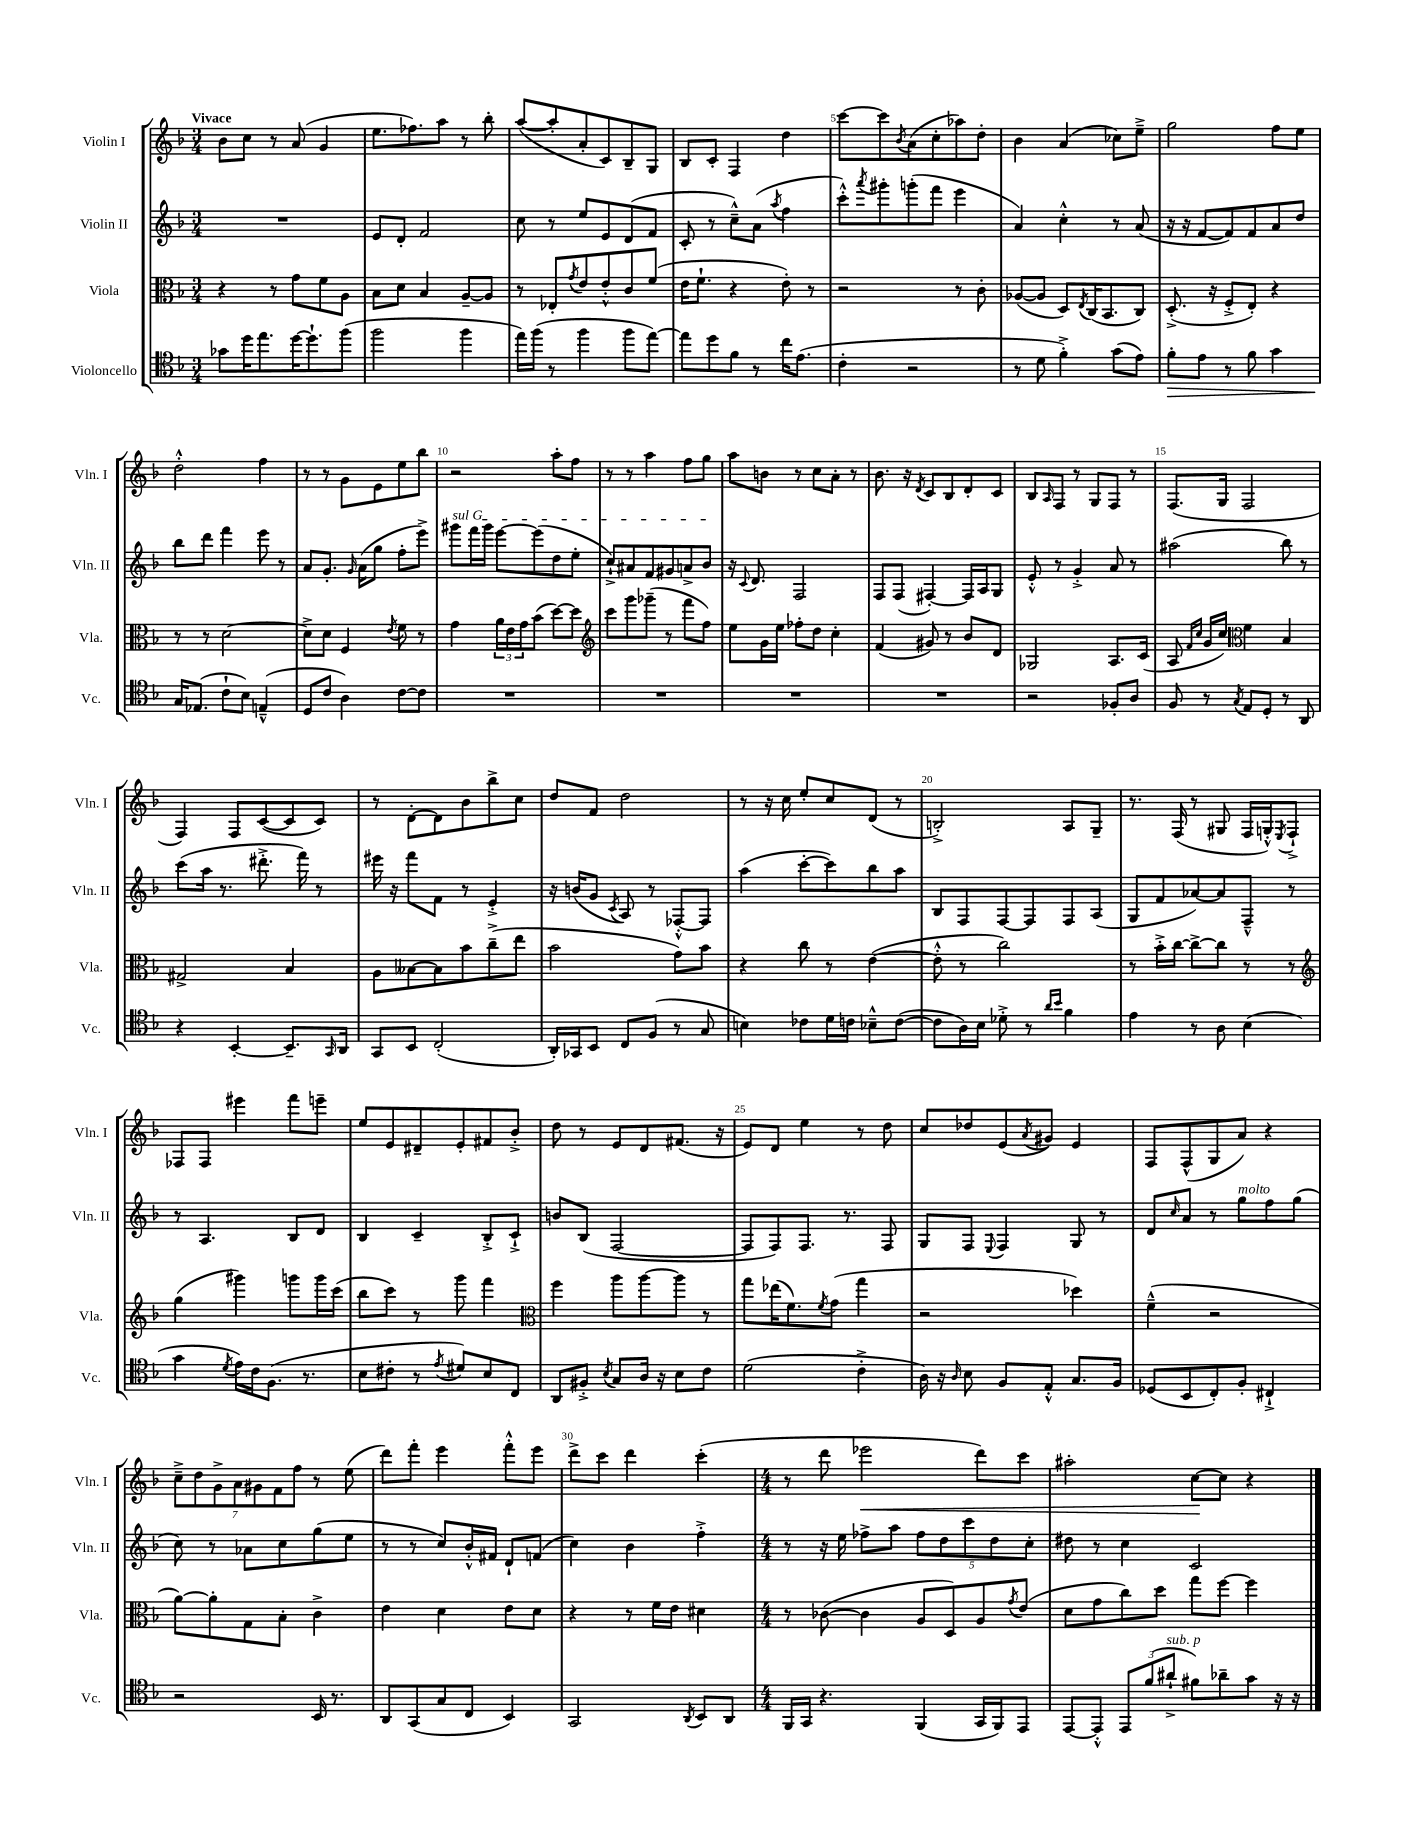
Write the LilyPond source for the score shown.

<<
\new StaffGroup <<
\new Staff = "s0" \with { instrumentName = "Violin I" shortInstrumentName = "Vln. I" } {
    \clef treble \key f \major \numericTimeSignature \time 3/4 \tempo "Vivace"
    bes'8 c''8 r8 a'8( g'4 |
    e''8. fes''8.) a''8 r8 bes''8-. |
    a''8~( a''8-. a'8-. c'8) bes8-- g8 |
    bes8 c'8-. f4 d''4 |
    c'''8~ c'''8 \acciaccatura { bes'8 } a'8( c''8-. aes''8) d''8-. |
    bes'4 a'4( ces''8) e''8---> |
    g''2 f''8 e''8 |
    d''2-.-^ f''4 |
    r8 r8 g'8 e'8 e''8 bes''8 |
    r2 a''8-. f''8 |
    r8 r8 a''4 f''8 g''8 |
    a''8 b'8 r8 c''8 a'8-. r8 |
    bes'8. r16 \acciaccatura { d'8 } c'8 bes8 d'8-. c'8 |
    bes8 \grace { a16 } f8 r8 g8 f8 r8 |
    f8.( g16 f2 |
    f4) f8 c'8~( c'8 c'8) |
    r8 d'8~-. d'8 bes'8 bes''8-> c''8 |
    d''8 f'8 d''2 |
    r8 r16 c''16 e''8-. c''8 d'8( r8 |
    b2-.->) a8 g8-- |
    r8. f16( r8 gis8 f16 g16-.-^) \acciaccatura { e8 } f8-!-> |
    fes8 fes8 eis'''4 f'''8 e'''8-- |
    e''8 e'8 dis'8-- e'8-. fis'8 bes'8-.-> |
    d''8 r8 e'8 d'8 fis'8.( r16 |
    e'8) d'8 e''4 r8 d''8 |
    c''8 des''8 e'8( \acciaccatura { a'8 } gis'8) e'4 |
    f8 f8-^( g8 a'8) r4 |
    \tuplet 7/4 { c''8---> d''8 g'8-> a'8 gis'8 f'8 f''8 } r8 e''8( |
    d'''8) f'''8-. e'''4 f'''8-.-^ e'''8 |
    d'''8-> c'''8 d'''4 c'''4-.( |
    \numericTimeSignature \time 4/4 r8 d'''8 ees'''2\< d'''8) c'''8 |
    ais''2-. c''8~\! c''8 r4 \bar "|." |
}
\new Staff = "s1" \with { instrumentName = "Violin II" shortInstrumentName = "Vln. II" } {
    \clef treble \key f \major \numericTimeSignature \time 3/4
    R2. |
    e'8 d'8-. f'2 |
    c''8 r8 e''8 e'8 d'8( f'8 |
    c'8-. r8 c''8---^) a'8( \acciaccatura { a''8 } f''4 |
    c'''8-.-^) \acciaccatura { a'''8 } gis'''8-. g'''8-.( f'''8 e'''4 |
    a'4) c''4-.-^ r8 a'8( |
    r16 r16 f'8~ f'8) f'8 a'8 d''8 |
    bes''8 d'''8 f'''4 e'''8 r8 |
    a'8 g'8.-. \grace { g'16 } a'16( g''8 f''8-. e'''8->) |
    \once \override TextSpanner.bound-details.left.text = \markup { \italic "sul G" } gis'''8\startTextSpan f'''16 gis'''16 e'''8~ e'''8( d''8 e''8-. |
    c''8-!->) ais'8 f'8 gis'8 a'8-> bes'8\stopTextSpan |
    r16 \appoggiatura { c'8 } d'8. f2 |
    f8 f8( fis4~-.) fis16 a16 g8 |
    e'8-.-^ r8 g'4-.-> a'8 r8 |
    ais''2( bes''8) r8 |
    c'''8( a''16 r8. dis'''8.-.-> f'''16) r8 |
    eis'''16 r16 f'''8 f'8 r8 e'4-.-> |
    r16 b'16( g'8 \acciaccatura { c'8 } a8) r8 fes8~-.-^ fes8 |
    a''4( c'''8~-. c'''8) bes''8 a''8 |
    bes8 f8 f8~ f8 f8 a8( |
    g8 f'8 aes'8~) aes'8 f8---^ r8 |
    r8 a4. bes8 d'8 |
    bes4 c'4-- bes8-.-> c'8-!-> |
    b'8 bes8( f2~ |
    f8 f8) f8. r8. f8 |
    g8 f8 \appoggiatura { e8 } f4 g8 r8 |
    d'8 \grace { c''16 } a'8 r8 g''8^\markup { \italic "molto" } f''8 g''8( |
    c''8) r8 aes'8 c''8 g''8( e''8 |
    r8 r8 c''8) bes'16-.-^ fis'16 d'8-! f'8( |
    c''4) bes'4 f''4-.-> |
    \numericTimeSignature \time 4/4 r8 r16 e''16 fes''8-> a''8 \tuplet 5/4 { fes''8 d''8 c'''8 d''8 c''8-. } |
    dis''8 r8 c''4 c'2 \bar "|." |
}
\new Staff = "s2" \with { instrumentName = "Viola" shortInstrumentName = "Vla." } {
    \clef alto \key f \major \numericTimeSignature \time 3/4
    r4 r8 g'8 f'8 a8 |
    bes8 d'8 bes4 a8~-- a8 |
    r8 ees8-. \acciaccatura { g'8 } e'8 e'8-.-^ c'8 f'8( |
    e'16 f'8.-! r4 e'8-.) r8 |
    r2 r8 c'8-. |
    aes8~( aes8 d8) \acciaccatura { e8 } c16( bes,8. c8) |
    d8.-.->( r16 f8-.-> e8-.) r4 |
    r8 r8 d'2~ |
    d'8-> d'8 f4 \acciaccatura { e'8 } f'8 r8 |
    g'4 \tuplet 3/2 { a'16 e'16 g'16 } bes'8( d''8~) d''8 |
    \clef treble c'''8 g'''8 ges'''8--( r8 f'''8 f''8) |
    e''8 g'16 e''16 fes''8-. d''8 c''4-. |
    f'4( gis'8) r8 bes'8 d'8 |
    ges2 a8. c'16( |
    a8 \grace { f'16 c''16 } g'16 c''16) \clef alto f'4 bes4 |
    gis2-> bes4 |
    a8 beses8~ beses8 bes'8 c''8--->( e''8 |
    bes'2 g'8) bes'8 |
    r4 c''8 r8 e'4~( |
    e'8-.-^ r8 c''2) |
    r8 bes'16-.-> c''16~ c''8~-> c''8 r8 r8 |
    \clef treble g''4( gis'''4) g'''8 g'''16 c'''16( |
    bes''8 c'''8) r8 g'''8 f'''4 |
    \clef alto f''4 a''8 a''8~ a''8 r8 |
    g''8 ees''16( f'8.) \acciaccatura { f'8 } g'8( g''4 |
    r2 des''4) |
    f'4---^( r2 |
    a'8~) a'8-. g8 bes8-. c'4-> |
    e'4 d'4 e'8 d'8 |
    r4 r8 f'16 e'16 dis'4 |
    \numericTimeSignature \time 4/4 r8 ces'8~( ces'4 a8 d8) a8 \acciaccatura { g'8 } e'8( |
    d'8 g'8 c''8) d''8 g''8 f''8~ f''4 \bar "|." |
}
\new Staff = "s3" \with { instrumentName = "Violoncello" shortInstrumentName = "Vc." } {
    \clef tenor \key f \major \numericTimeSignature \time 3/4
    ges'8 d''16 e''8. d''16~ d''8.-! f''8( |
    f''2 f''4 |
    e''16) f''16( r8 f''4 f''8 e''8~) |
    e''8 d''8 f'8 r8 c''16 e'8.( |
    c'4-. r2 |
    r8 d'8 f'4-.->) g'8( e'8) |
    f'8-.\> e'8 r8 f'8 g'4 |
    g16\! ees8.( c'8-! bes8) e4---^( |
    d8 c'8 a4) c'8~ c'8 |
    R2. |
    R2. |
    R2. |
    R2. |
    r2 fes8-. a8 |
    f8 r8 \acciaccatura { g8 } e8 d8-. r8 a,8 |
    r4 bes,4~-. bes,8.-- \grace { g,16 } a,16 |
    g,8 bes,8 c2-.( |
    a,16-.) ges,16 bes,8 c8 f8( r8 g8 |
    b4) ces'8 d'16 c'16 bes8---^ c'8~( |
    c'8 a16) bes16 des'8-.-> r8 \grace { a'16 bes'16 } f'4 |
    e'4 r8 a8 bes4( |
    g'4 \acciaccatura { d'8 } e'16) c'16 f8.( r8. |
    bes8 cis'8-. r8 \acciaccatura { e'8 } dis'8) bes8 c8 |
    a,8 fis8-.-> \acciaccatura { bes8 } g8 a16 r16 bes8 c'8 |
    d'2( c'4-.-> |
    a16) r16 \grace { a16 } bes8 f8 e8-.-^ g8. f16 |
    des8( bes,8 c8-.) f8-. cis4-!-> |
    r2 bes,16 r8. |
    a,8 g,8( g8 c8 bes,4) |
    g,2 \acciaccatura { a,8 } bes,8 a,8 |
    \numericTimeSignature \time 4/4 f,16 g,16 r4. f,4( g,16 f,16) e,8 |
    e,8~ e,8-.-^ \tuplet 3/2 { e,8 f'8( ais'8-!->^\markup { \italic "sub. p" } } fis'8) aes'8-- g'8 r16 r16 \bar "|." |
}
>>
>>
\layout { \context { \Score \override BarNumber.break-visibility = ##(#f #t #t) barNumberVisibility = #(every-nth-bar-number-visible 5) } }
